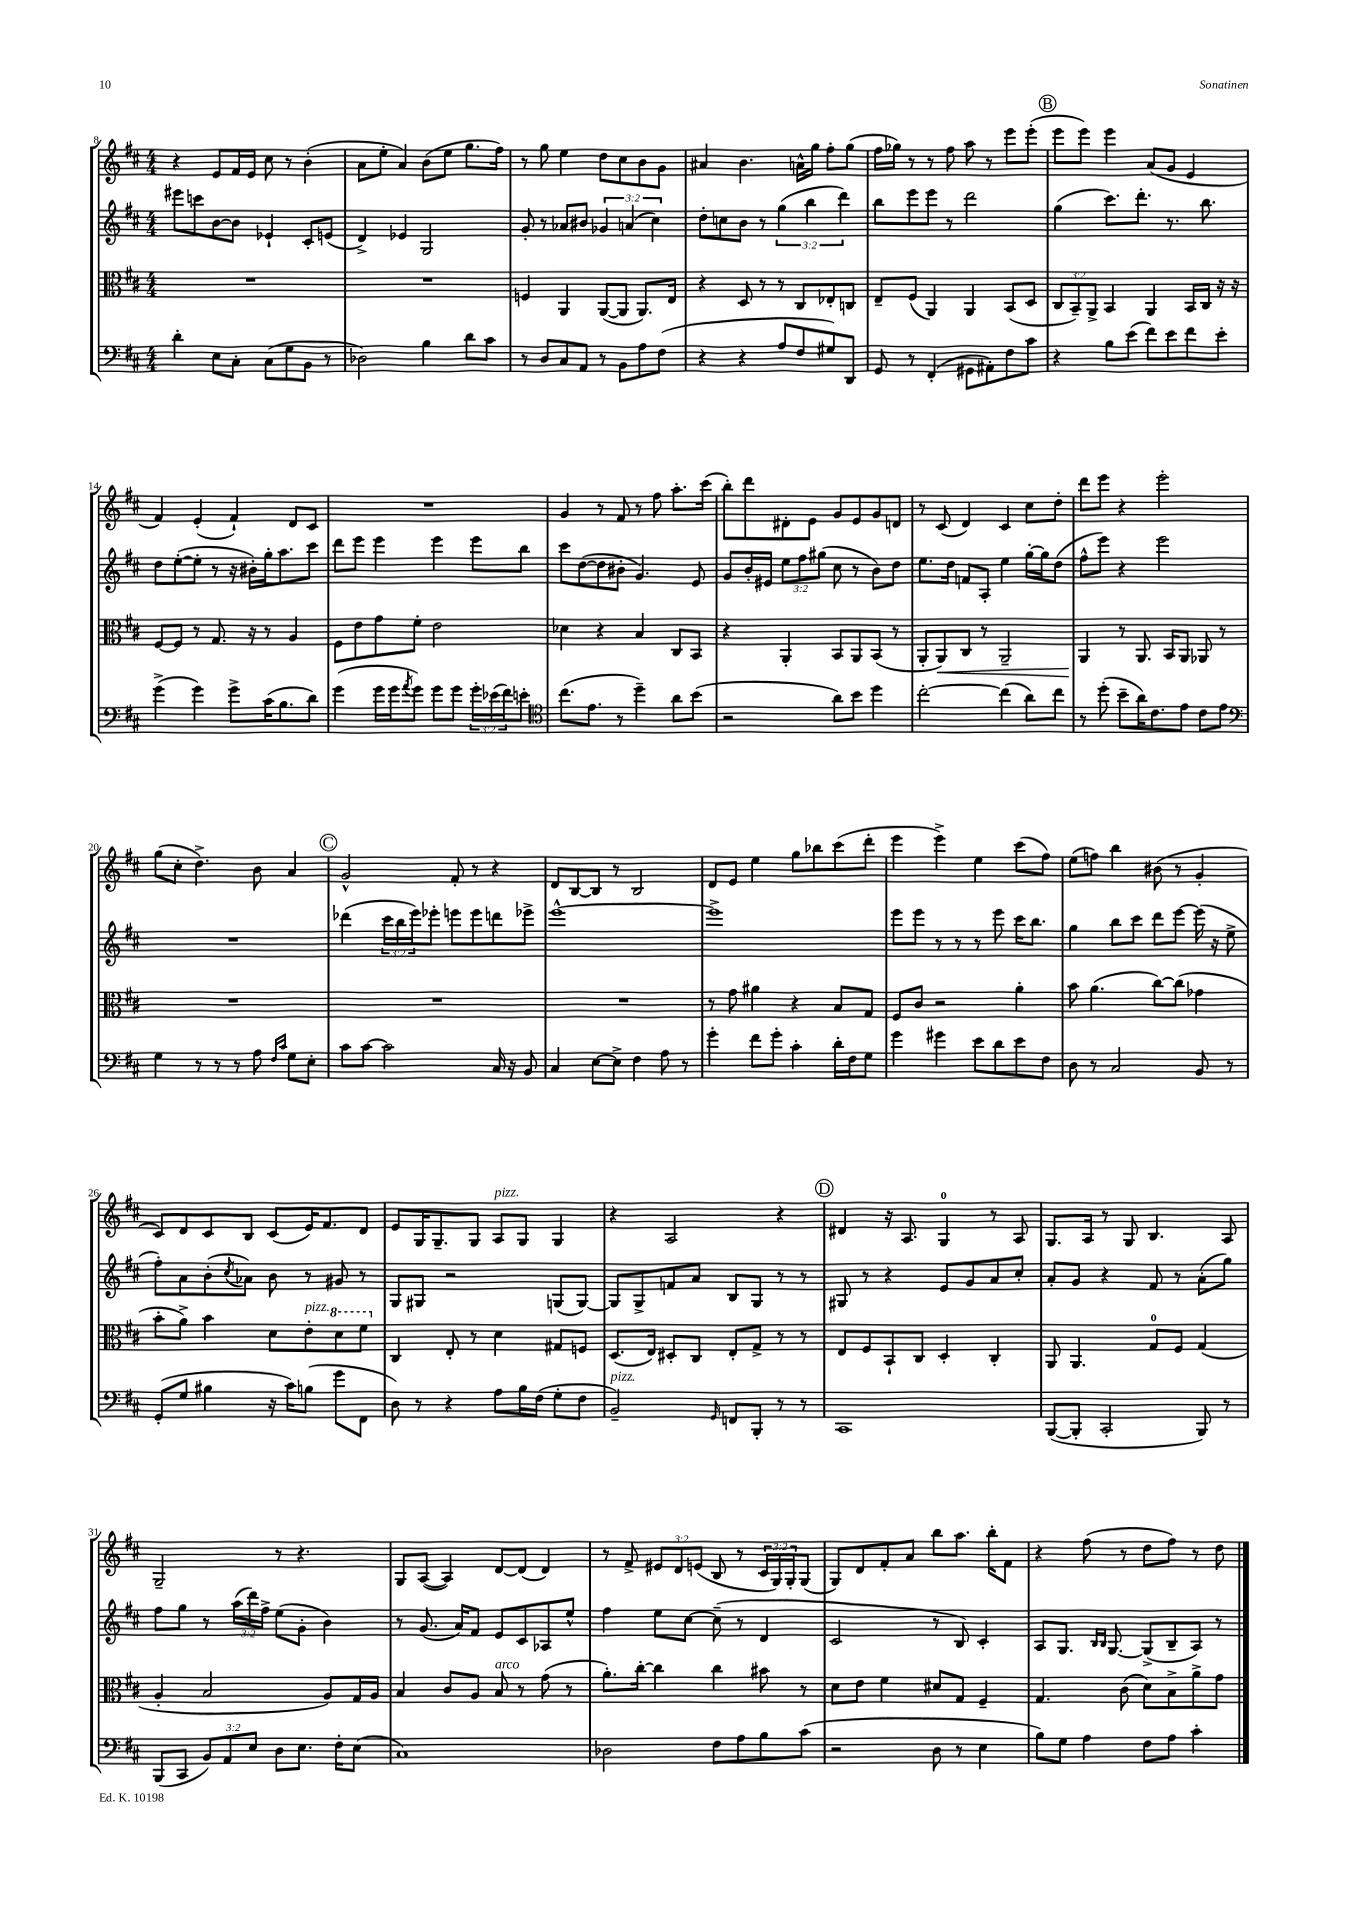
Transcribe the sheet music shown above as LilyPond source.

<<
\new StaffGroup <<
\new Staff = "s0" {
    \clef treble \key d \major \numericTimeSignature \time 4/4 \override Staff.TupletNumber.text = #tuplet-number::calc-fraction-text
    r4 e'8 fis'16 e'16 cis''8 r8 b'4-.( |
    a'8 e''8-. a'4) b'8( e''8 g''8. fis''16) |
    r8 g''8 e''4 d''8 cis''8 b'8 g'8 |
    ais'4 b'4. a'16-^ g''16 fis''8-. g''8( |
    fis''16 ges''16) r8 r8 fis''8 a''8 r8 e'''8 e'''8-.( |
    \mark \markup { \circle "B" } e'''8 e'''8) e'''4 a'8( g'8 e'4 |
    fis'4) e'4-.( fis'4-!) d'8 cis'8 |
    R1 |
    g'4 r8 fis'8 r8 fis''8 a''8.-. cis'''16( |
    b''8-.) d'''8 dis'8-. e'8 g'8 e'8 g'8 d'8 |
    r8 cis'8( d'4) cis'4 cis''8 d''8-. |
    d'''8 e'''8 r4 e'''2-. |
    g''8( cis''8-. d''4.->) b'8 a'4 |
    \mark \markup { \circle "C" } g'2-^ fis'8-. r8 r4 |
    d'8 b8~ b8 r8 b2 |
    d'8 e'8 e''4 g''8 bes''8 cis'''8( d'''8-. |
    e'''4 e'''4->) e''4 cis'''8( fis''8) |
    e''8( f''8) b''4 bis'8( r8 g'4-. |
    cis'8) d'8 cis'8 b8 cis'8( e'16) fis'8. d'8 |
    e'8 g16 g8.-- g8 a8^\markup { \italic "pizz." } g8 g4 |
    r4 a2 r4 |
    \mark \markup { \circle "D" } dis'4 r16 a8. g4-0 r8 a8 |
    g8. a16 r8 g8 b4. a8 |
    g2-- r8 r4. |
    g8 a8~( a4) d'8~ d'8( d'4) |
    r8 fis'8-> \tuplet 3/2 { eis'8 d'8 e'8( } b8 r8 \tuplet 3/2 { cis'16 g16) g16-. } g8( |
    g8) d'8 fis'8-. a'8 b''8 a''8. b''16-. fis'8 |
    r4 fis''8( r8 d''8 fis''8) r8 d''8 \bar "|." |
}
\new Staff = "s1" {
    \clef treble \key d \major \numericTimeSignature \time 4/4 \override Staff.TupletNumber.text = #tuplet-number::calc-fraction-text
    eis'''8 c'''8 b'8~ b'8 ees'4-! cis'8-. e'8( |
    d'4->) ees'4 g2 |
    g'8-. r8 aes'8 bis'8 \tuplet 3/2 { ges'4 a'4( cis''4) } |
    d''8-. c''8 b'8 r8 \tuplet 3/2 { g''4( b''4 d'''4) } |
    b''8 e'''8 e'''8 r8 d'''2 |
    \mark \markup { \circle "B" } g''4( cis'''8.) d'''8.-. r8. b''8. |
    d''8 e''8~-.( e''8-. r8 r16 bis'16-.) g''16-. a''8. cis'''8 |
    d'''8 e'''8 e'''4 e'''4 e'''8 b''8 |
    cis'''8 d''8~( d''8 bis'8-. g'4.) e'8 |
    g'8 b'16-. eis'16 \tuplet 3/2 { e''8 fis''8 gis''8( } cis''8 r8 b'8) d''8 |
    e''8. d''16 f'8 a8-. e''4 g''16~-. g''16 d''8( |
    fis''8-^ e'''8) r4 e'''2 |
    R1 |
    \mark \markup { \circle "C" } des'''4( \tuplet 3/2 { cis'''16 b''16 e'''16) } ees'''8-. e'''8 e'''8 d'''8 ees'''8-> |
    e'''1~-^ |
    e'''1-> |
    e'''8 e'''8 r8 r8 r8 e'''8 cis'''16 b''8. |
    g''4 b''8 cis'''8 d'''8 e'''8~ e'''16( r16 e''8-> |
    fis''8-.) a'8 b'8-.( \acciaccatura { cis''8 } aes'8) b'8 r8 gis'8 r8 |
    g8 gis8 r2 g8( g8~) |
    g8 g8-> f'8 a'8 b8 g8 r8 r8 |
    \mark \markup { \circle "D" } gis8 r8 r4 e'8 g'8 a'8 cis''8-. |
    a'8-. g'8 r4 fis'8 r8 a'8-.( g''8) |
    fis''8 g''8 r8 \tuplet 3/2 { a''16( d'''16) fis''16-> } e''8( g'8-. b'4) |
    r8 g'8.( a'16) fis'8 e'8 cis'8 aes8 e''8-^ |
    fis''4 e''8 cis''8~ cis''8--( r8 d'4 |
    cis'2 r8 b8) cis'4-. |
    a8 g8. \grace { b16 b16 } g8.~ g8->( b8-- a8) r8 \bar "|." |
}
\new Staff = "s2" {
    \clef alto \key d \major \numericTimeSignature \time 4/4 \override Staff.TupletNumber.text = #tuplet-number::calc-fraction-text
    R1 |
    R1 |
    f4 a,4 a,8~( a,8 a,8.) e16 |
    r4 d8 r8 r8 cis8 ees8-. c8 |
    e8-- fis8( a,4) a,4 b,8( d8 |
    \mark \markup { \circle "B" } \tuplet 3/2 { cis8 b,8--) a,8-> } b,4 a,4 b,16 cis16 r16 r16 |
    fis8~ fis8 r8 g8. r16 r8 a4 |
    fis8 e'8 g'8 fis'8-. e'2 |
    des'4 r4 b4 cis8 b,8 |
    r4 a,4-. b,8 a,8 b,8( r8 |
    a,8-. a,8\<) cis8 r8 a,2-- |
    a,4\! r8 a,8. b,16 a,8 aes,8 r8 |
    R1 |
    \mark \markup { \circle "C" } R1 |
    R1 |
    r8 g'8 ais'4 r4 b8 g8 |
    fis8 cis'8 r2 a'4-. |
    b'8 a'4.( cis''8~) cis''8( ges'4 |
    b'8-. a'8->) b'4 d'8 e'8-.^\markup { \italic "pizz." } \ottava #1 d''8 fis''8 \ottava #0 |
    cis4 e8-. r8 d'4 gis8 f8 |
    d8.( e16) dis8-. cis8 e8-. g8-> r8 r8 |
    \mark \markup { \circle "D" } e8 fis8 b,8-! cis8 d4-. cis4-. |
    a,8 a,4. g8-0 fis8 g4( |
    a4-. b2 a8) g16 a16 |
    b4 cis'8 a8 b8^\markup { \italic "arco" } r8 g'8( r8 |
    a'8.-.) cis''16~-. cis''4 cis''4 bis'8 r8 |
    d'8 e'8 fis'4 dis'8 g8 fis4-- |
    g4. cis'8( d'8) b8-> a'8-> g'8 \bar "|." |
}
\new Staff = "s3" {
    \clef bass \key d \major \numericTimeSignature \time 4/4 \override Staff.TupletNumber.text = #tuplet-number::calc-fraction-text
    d'4-. e8 cis8-. cis8( g8 b,8 r8 |
    des2) b4 d'8 cis'8 |
    r8 d8 cis8 a,8 r8 b,8 a8 fis8( |
    r4 r4 a8 fis8 gis8) d,8 |
    g,8 r8 fis,4-.( gis,8 ais,8-.) fis8 cis'8 |
    \mark \markup { \circle "B" } r4 b8 e'8( fis'8) e'8 fis'8 e'8-. |
    g'4->( g'4) g'8-> cis'16( b8. d'8) |
    g'4( g'16 g'16 \acciaccatura { a'8 } g'8) g'8 g'8 \tuplet 3/2 { g'16-. ees'16( fis'16) } e'8-. |
    \clef tenor cis''8.( e'8. r8 d''4--) a'8 b'8( |
    r2 a'8) b'8 d''4 |
    cis''2~-. cis''4( a'8) cis''8 |
    r8 d''8-.( b'8-- a'16) cis'8. e'8 cis'8 e'8 |
    \clef bass g4 r8 r8 r8 a8 \grace { fis16 cis'16 } g8 e8-. |
    \mark \markup { \circle "C" } cis'8 cis'8~ cis'2 cis16 r16 b,8 |
    cis4 e8~ e8-> fis4 a8 r8 |
    g'4-. fis'8 g'8-. cis'4-. d'16-. fis16 g8 |
    g'4 gis'4 e'8 d'8 e'8 fis8 |
    d8 r8 cis2 b,8 r8 |
    g,8-.( g8 bis4 r16 cis'16) b8( g'8 fis,8 |
    d8) r8 r4 a8 b16 fis16( g8-. fis8 |
    b,2--^\markup { \italic "pizz." }) \grace { g,16 } f,8 b,,8-. r8 r8 |
    \mark \markup { \circle "D" } cis,1 |
    b,,8~( b,,8-. cis,2-. b,,8) r8 |
    b,,8( cis,8 \tuplet 3/2 { b,8) a,8 e8 } d8 e8. fis16-. e8( |
    cis1) |
    des2 fis8 a8 b8 cis'8( |
    r2 d8 r8 e4 |
    b8) g8 a4 fis8 a8 cis'4-. \bar "|." |
}
>>
>>
\layout { \context { \Score currentBarNumber = #8 } }
